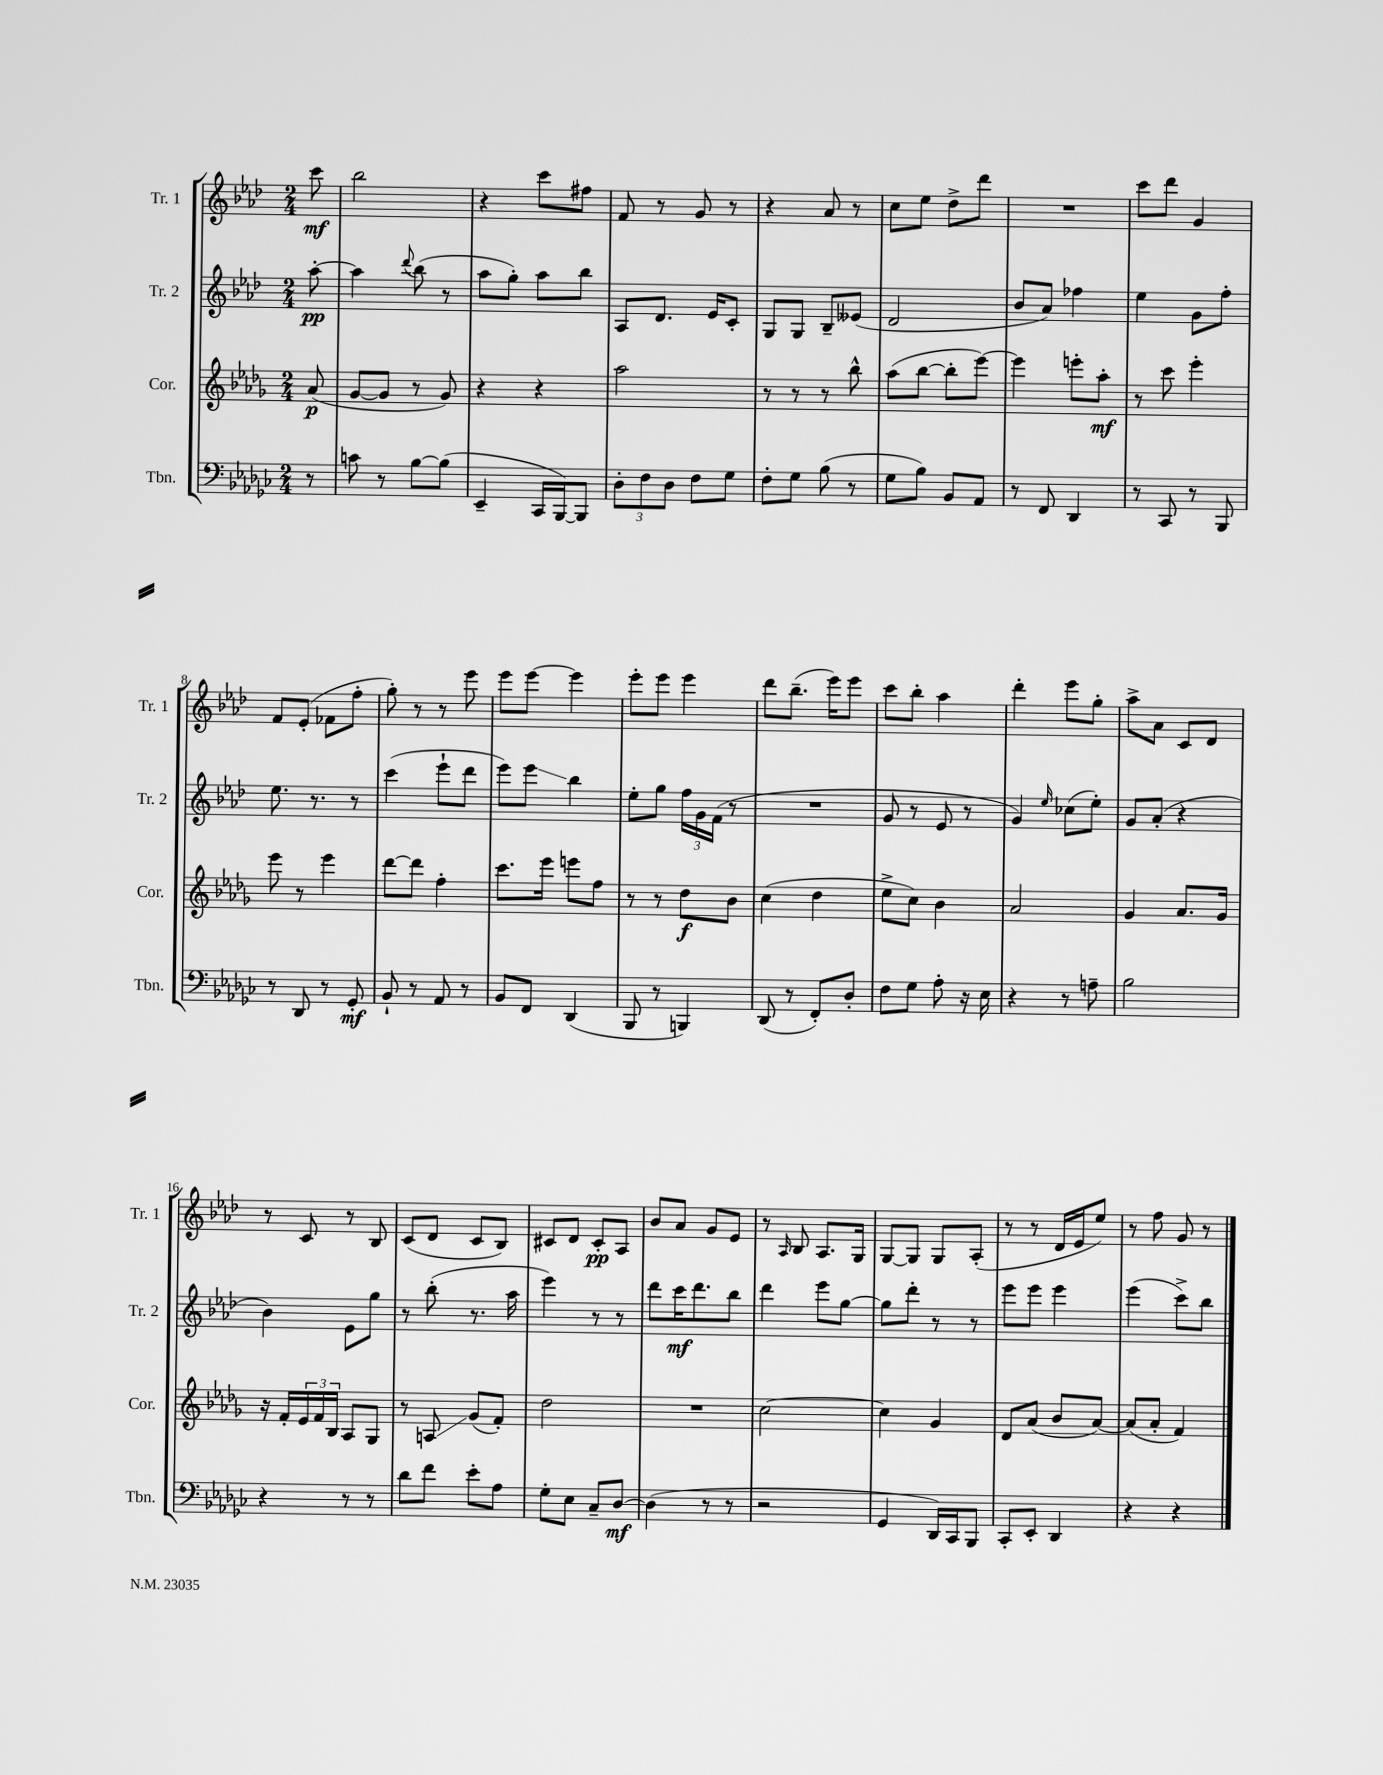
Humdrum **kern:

**kern	**kern	**kern	**kern
*staff4	*staff3	*staff2	*staff1
*clefF4	*clefG2	*clefG2	*clefG2
*k[b-e-a-d-g-c-]	*k[b-e-a-d-g-]	*k[b-e-a-d-]	*k[b-e-a-d-]
*M2/4	*M2/4	*M2/4	*M2/4
8r	(8a-	[8aa-'	8ccc
=	=	=	=
8c	[8g-	4aa-]	2bb-
8r	8g-]	.	.
.	.	8qqddd-	.
[8B-	8r	(8bb-	.
(8B-]	8g-)	8r	.
=	=	=	=
4EE-~	4r	8aa-	4r
.	.	8gg')	.
16CC-	4r	8aa-	8ccc
[16BBB-)	.	.	.
8BBB-]	.	8bb-	8ff#
=	=	=	=
12D-'	2aa-	8A-	8f
12F	.	.	.
.	.	8.d-	8r
12D-	.	.	.
8F	.	.	8g
.	.	16e-	.
8G-	.	8c'	8r
=	=	=	=
8F'	8r	8G	4r
8G-	8r	8G	.
(8B-	8r	8B-~	8a-
8r	8bb-^^	(8e--	8r
=	=	=	=
8G-	(8aa-	2d-	8cc
8B-)	[8bb-	.	8ee-
8BB-	8bb-']	.	8dd-^
8AA-	[8eee-)	.	8ddd-
=	=	=	=
8r	4eee-]	8b-	2r
8FF	.	8a-)	.
4DD-	8eee'	4ff-	.
.	8aa-'	.	.
=	=	=	=
8r	8r	4ee-	8ccc
8CC-	8ccc	.	8ddd-
8r	4eee-'	8g	4g
8BBB-	.	8ff'	.
=	=	=	=
8r	8eee-	8.ee-	8f
8DD-	8r	.	(8e-'
.	.	8.r	.
8r	4eee-	.	8f-
8GG-'	.	8r	8ff'
=	=	=	=
8BB-`	[8ddd-	(4ccc	8gg')
8r	8ddd-]	.	8r
8AA-	4ff'	8eee-`	8r
8r	.	8ddd-	8eee-
=	=	=	=
8BB-	8.ccc	8eee-)	8eee-
8FF	.	8eee-	[8eee-
.	16eee-	.	.
(4DD-	8eee	4bb-	4eee-]
.	8ff	.	.
=	=	=	=
8BBB-	8r	8ee-'	8eee-'
8r	8r	8gg	8eee-
4BBB)	8dd-	24ff	4eee-
.	.	24g	.
.	.	(24f	.
.	8b-	8r	.
=	=	=	=
(8DD-	(4cc	2r	8ddd-
8r	.	.	(8.bb-~
8FF')	4dd-	.	.
.	.	.	16eee-)
8D-'	.	.	8eee-
=	=	=	=
8F	8ee-^	8g	8ccc
8G-	8cc)	8r	8bb-'
8A-'	4b-	8e-	4aa-
16r	.	8r	.
16E-	.	.	.
=	=	=	=
4r	2a-	4g)	4ddd-'
.	.	16qqee-	.
8r	.	(8cc-	8eee-
8A~	.	8ee-')	8gg'
=	=	=	=
2B-	4g-	8g	8aa-^
.	.	(8a-'	8a-
.	8.a-	4r	8c
.	.	.	8d-
.	16g-	.	.
=	=	=	=
4r	16r	4b-)	8r
.	16f'	.	.
.	24e-	.	8c
.	24f	.	.
.	24B-	.	.
8r	8A-	8e-	8r
8r	8G-	8gg	8B-
=	=	=	=
8d-	8r	8r	(8c
8f	8A	(8bb-'	8d-
8e-'	(8g-	8.r	8c
8A-	8f')	.	8B-)
.	.	16aa-	.
=	=	=	=
8G-'	2dd-	4eee-)	8c#
8E-	.	.	8d-
8C-~	.	8r	8c#'
[8D-	.	8r	8A-
=	=	=	=
(4D-]	2r	8ddd-	8b-
.	.	16ccc	8a-
.	.	8.ddd-	.
8r	.	.	8g
8r	.	8bb-	8e-
=	=	=	=
2r	[2cc	4ddd-	8r
.	.	.	16qqA-
.	.	.	8B-
.	.	8eee-	8.A-
.	.	[8gg	.
.	.	.	16G
=	=	=	=
4GG-	4cc]	8gg]	[8G
.	.	8ddd-'	8G]
16DD-)	4g-	8r	8G
16CC-	.	.	.
8BBB-	.	8r	(8A-'
=	=	=	=
8CC-'	8d-	8eee-	8r
8EE-'	(8a-	8eee-	8r
4DD-	8b-	4eee-	16d-
.	.	.	16e-
.	[8a-)	.	8ee-)
=	=	=	=
4r	(8a-]	(4eee-	8r
.	8a-'	.	8ff
4r	4f)	8ccc^)	8g
.	.	8bb-	8r
==	==	==	==
*-	*-	*-	*-
